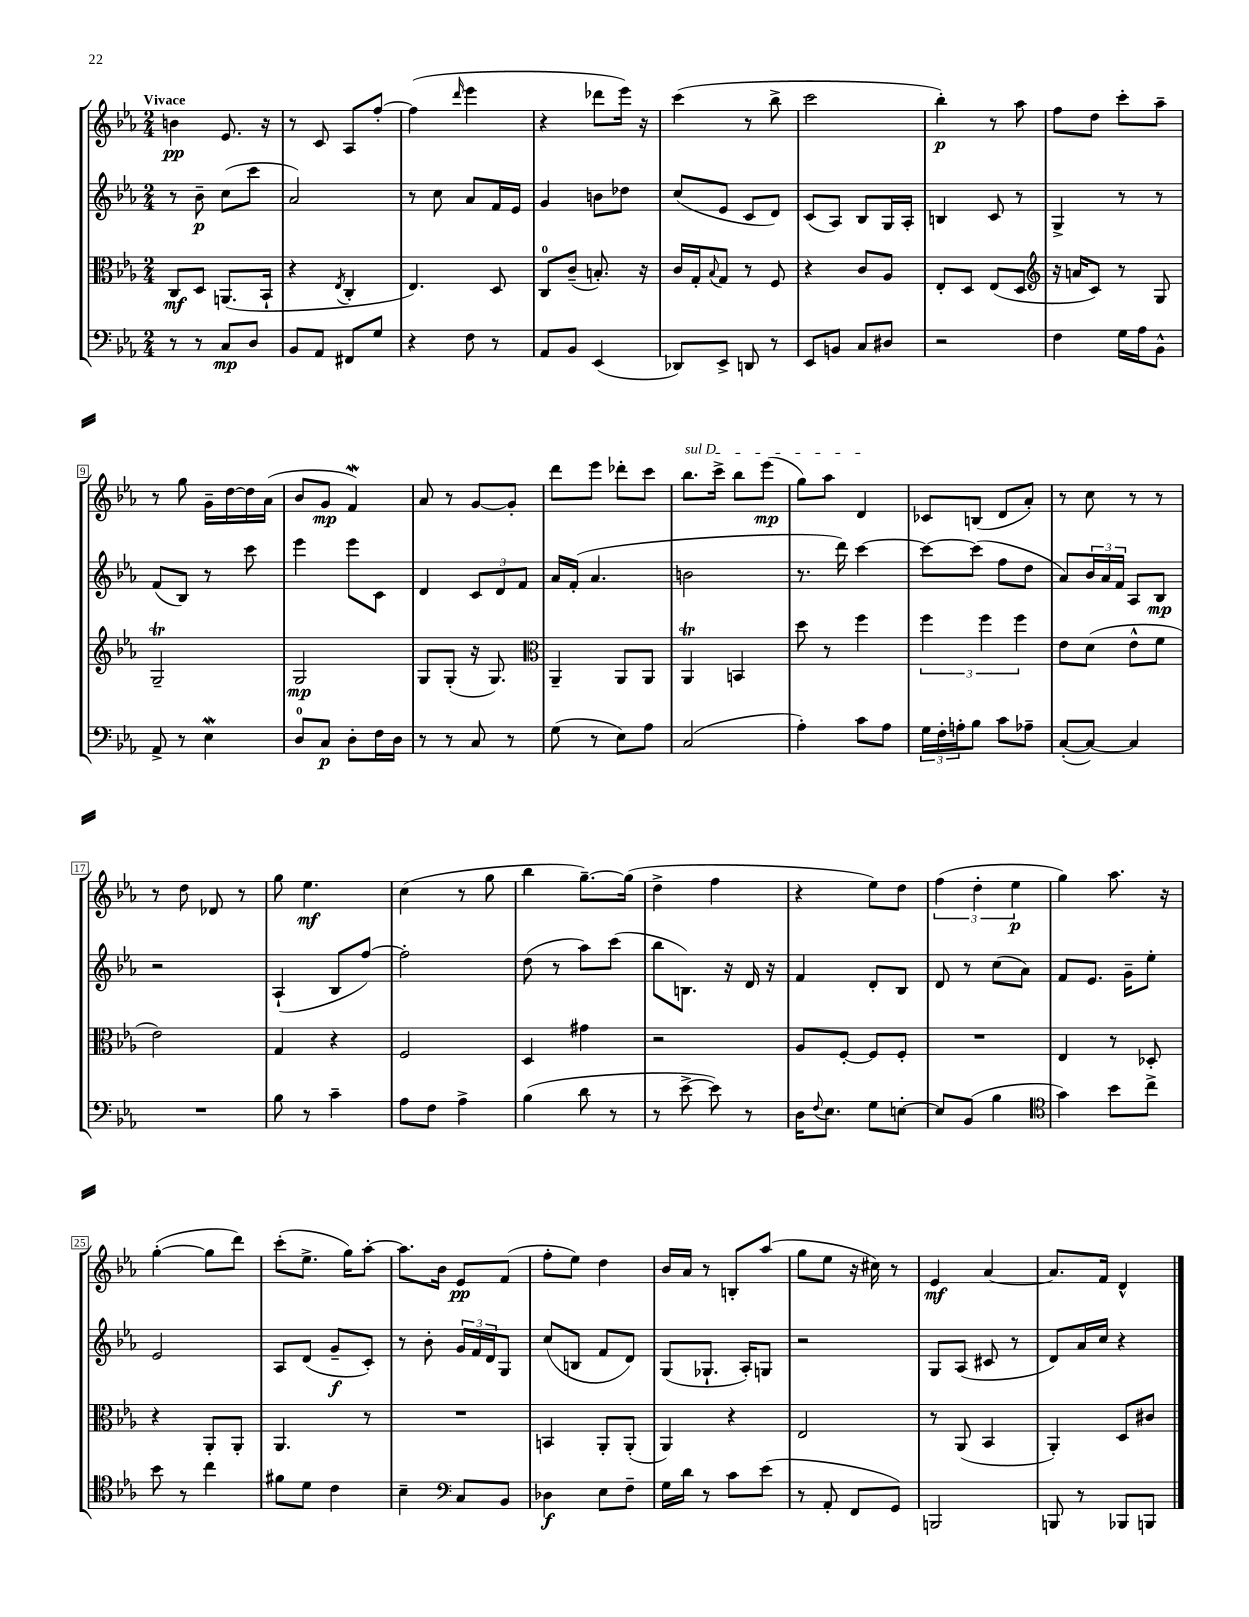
<<
\new StaffGroup <<
\new Staff = "s0" {
    \clef treble \key ees \major \numericTimeSignature \time 2/4 \tempo "Vivace"
    b'4\pp ees'8. r16 |
    r8 c'8 aes8 f''8~-. |
    f''4( \grace { d'''16 } ees'''4 |
    r4 des'''8 ees'''16) r16 |
    c'''4( r8 bes''8-> |
    c'''2 |
    bes''4-.\p) r8 aes''8 |
    f''8 d''8 c'''8-. aes''8-- |
    r8 g''8 g'16-- d''16~ d''16 aes'16( |
    bes'8 g'8\mp f'4\mordent) |
    aes'8 r8 g'8~ g'8-. |
    d'''8 ees'''8 des'''8-. c'''8 |
    \once \override TextSpanner.bound-details.left.text = \markup { \italic "sul D" } bes''8.\startTextSpan c'''16-> bes''8 ees'''8\mp( |
    g''8) aes''8 d'4\stopTextSpan |
    ces'8 b8( d'8 aes'8-.) |
    r8 c''8 r8 r8 |
    r8 d''8 des'8 r8 |
    g''8 ees''4.\mf |
    c''4( r8 g''8 |
    bes''4 g''8.~--) g''16( |
    d''4-> f''4 |
    r4 ees''8) d''8 |
    \tuplet 3/2 { f''4( d''4-. ees''4\p } |
    g''4) aes''8. r16 |
    g''4~-.( g''8 d'''8) |
    c'''8-.( ees''8.-> g''16) aes''8~-. |
    aes''8. bes'16 ees'8\pp f'8( |
    f''8-. ees''8) d''4 |
    bes'16 aes'16 r8 b8-. aes''8( |
    g''8 ees''8 r16 cis''16) r8 |
    ees'4\mf aes'4~ |
    aes'8. f'16 d'4-^ \bar "|." |
}
\new Staff = "s1" {
    \clef treble \key ees \major \numericTimeSignature \time 2/4
    r8 bes'8--\p c''8( c'''8 |
    aes'2) |
    r8 c''8 aes'8 f'16 ees'16 |
    g'4 b'8 des''8 |
    c''8( ees'8 c'8 d'8) |
    c'8( aes8) bes8 g16 aes16-. |
    b4 c'8 r8 |
    g4-> r8 r8 |
    f'8( bes8) r8 c'''8 |
    ees'''4 ees'''8 c'8 |
    d'4 \tuplet 3/2 { c'8 d'8 f'8 } |
    aes'16 f'16-.( aes'4. |
    b'2 |
    r8. d'''16) c'''4~ |
    c'''8~ c'''8( f''8 d''8 |
    aes'8) \tuplet 3/2 { bes'16 aes'16 f'16 } aes8 bes8\mp |
    r2 |
    aes4-!( bes8 f''8~) |
    f''2-. |
    d''8( r8 aes''8) c'''8( |
    bes''8 b8.) r16 d'16 r16 |
    f'4 d'8-. bes8 |
    d'8 r8 c''8( aes'8) |
    f'8 ees'8. g'16-- ees''8-. |
    ees'2 |
    aes8 d'8( g'8--\f c'8-.) |
    r8 bes'8-. \tuplet 3/2 { g'16 f'16 d'16 } g8 |
    c''8( b8 f'8 d'8) |
    g8( ges8.-! aes16-.) g8 |
    r2 |
    g8 aes8( cis'8 r8 |
    d'8) aes'16 c''16 r4 \bar "|." |
}
\new Staff = "s2" {
    \clef alto \key ees \major \numericTimeSignature \time 2/4
    c8\mf d8 a,8.( bes,16-! |
    r4 \acciaccatura { ees8 } c4-. |
    ees4.) d8 |
    c8-0 c'8--( b8.-.) r16 |
    c'16 g16-. \appoggiatura { bes8 } g8 r8 f8 |
    r4 c'8 aes8 |
    ees8-. d8 ees8( d8 |
    \clef treble r16 a'16 c'8) r8 g8 |
    g2--\trill |
    g2\mp |
    g8 g8-.( r16 g8.) |
    \clef alto aes,4-- aes,8 aes,8 |
    aes,4\trill b,4 |
    d''8 r8 f''4 |
    \tuplet 3/2 { f''4 f''4 f''4 } |
    ees'8 d'8( ees'8-^ f'8 |
    ees'2) |
    g4 r4 |
    f2 |
    d4 gis'4 |
    r2 |
    aes8 f8~-. f8 f8-. |
    R2 |
    ees4 r8 des8-. |
    r4 aes,8-. aes,8-. |
    aes,4. r8 |
    R2 |
    b,4 aes,8-. aes,8-.( |
    aes,4) r4 |
    ees2 |
    r8 aes,8( bes,4 |
    aes,4-.) d8 cis'8 \bar "|." |
}
\new Staff = "s3" {
    \clef bass \key ees \major \numericTimeSignature \time 2/4
    r8 r8 c8\mp d8 |
    bes,8 aes,8 fis,8 g8 |
    r4 f8 r8 |
    aes,8 bes,8 ees,4( |
    des,8) ees,8-> d,8 r8 |
    ees,8 b,8 c8 dis8 |
    r2 |
    f4 g16 aes16 bes,8-^ |
    aes,8-> r8 ees4\mordent |
    d8-0 c8\p d8-. f16 d16 |
    r8 r8 c8 r8 |
    g8( r8 ees8) aes8 |
    c2( |
    aes4-.) c'8 aes8 |
    \tuplet 3/2 { g16 f16-. a16-. } bes8 c'8 aes8-- |
    c8~-.( c8~) c4 |
    R2 |
    bes8 r8 c'4-- |
    aes8 f8 aes4-> |
    bes4( d'8 r8 |
    r8 ees'8~-> ees'8) r8 |
    d16 \appoggiatura { f8 } ees8. g8 e8~-. |
    e8 bes,8( bes4 |
    \clef tenor g'4) bes'8 c''8-> |
    bes'8 r8 c''4 |
    fis'8 d'8 c'4 |
    bes4-- \clef bass c8 bes,8 |
    des4\f ees8 f8-- |
    g16 d'16 r8 c'8 ees'8( |
    r8 aes,8-. f,8 g,8) |
    b,,2 |
    b,,8 r8 bes,,8 b,,8 \bar "|." |
}
>>
>>
\layout { \context { \Score \override BarNumber.stencil = #(make-stencil-boxer 0.1 0.3 ly:text-interface::print) } }
